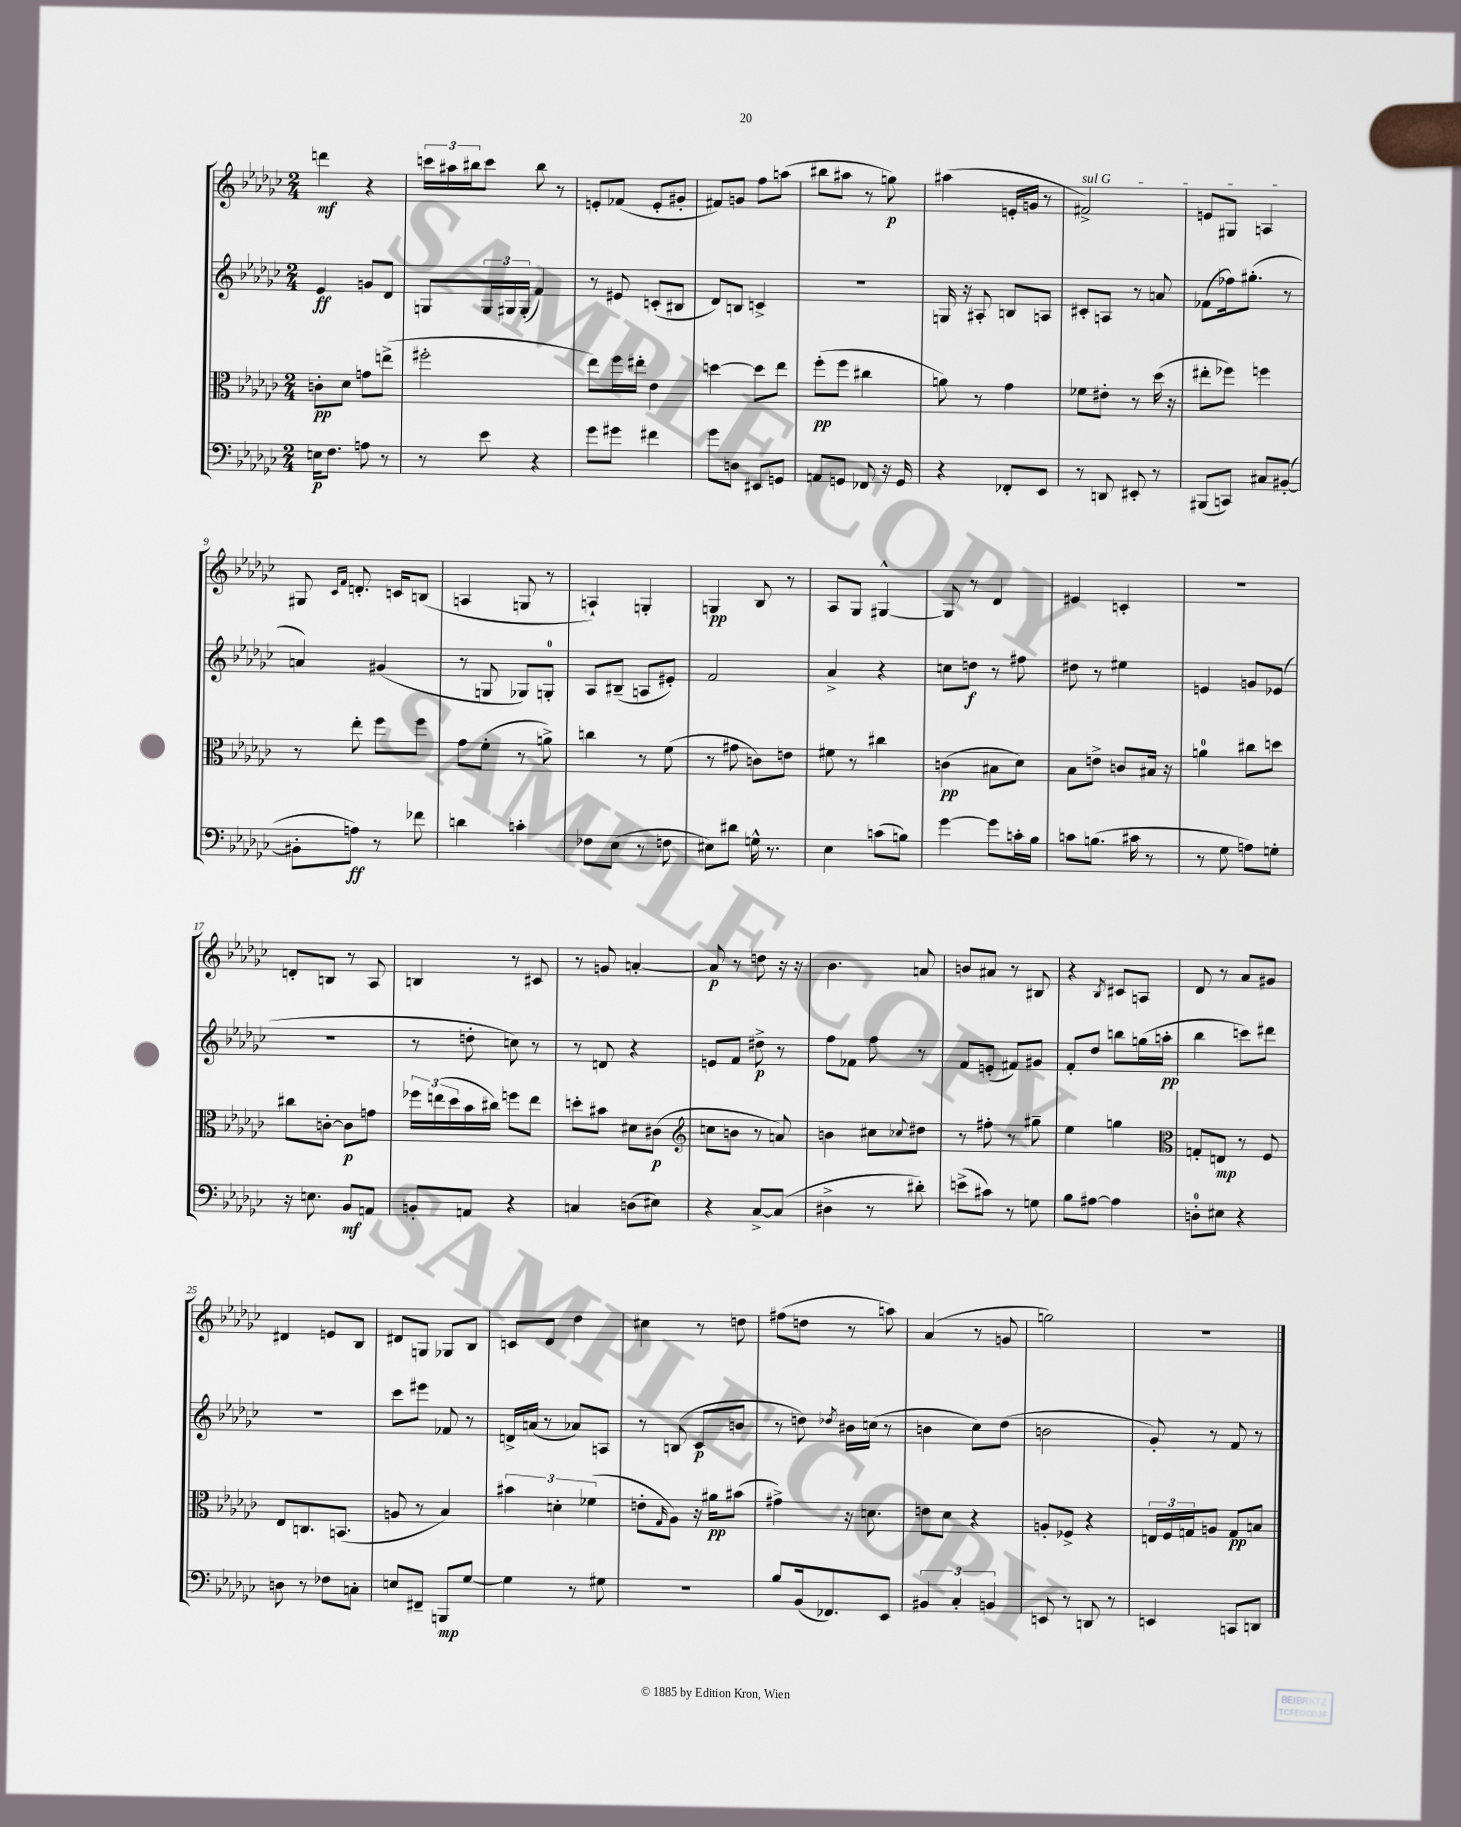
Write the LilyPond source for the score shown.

<<
\new StaffGroup <<
\new Staff = "s0" {
    \clef treble \key ges \major \numericTimeSignature \time 2/4
    d'''4\mf r4 |
    \tuplet 3/2 { c'''16 ais''16 bis''16 } c'''8 bis''8 r8 |
    e'8-. fes'8( e'8-. gis'8-. |
    fis'8) g'8 f''8 a''8( |
    bis''8 ais''8 r8 g''8\p) |
    ais''4( e'16-. g'16 r8 |
    \once \override TextSpanner.bound-details.left.text = \markup { \italic "sul G" } fis'2->\startTextSpan) |
    e'8 gis8 a4\stopTextSpan |
    gis8 \grace { ces'16 f'16 } d'8.-. c'16 b8( |
    a4 g8 r8 |
    a4-!) g4-. |
    g4\pp bes8 r8 |
    aes8 ges8 gis4~-^ |
    gis8 r8 des'4 |
    eis'4 c'4-. |
    R2 |
    d'8-. b8 r8 aes8 |
    b4 r8 cis'8 |
    r8 g'8 a'4~-. |
    a'8\p r8 d''8 r16 r16 |
    bes'4. a'8 |
    b'8 ais'8 r8 bis8 |
    r4 \acciaccatura { bes8 } cis'8 a8 |
    des'8 r8 aes'8 gis'8 |
    dis'4 e'8 bes8 |
    dis'8 g8 ges8 bes8 |
    c'8 des'8 des''4 |
    cis''4 r8 d''8 |
    fis''8( d''8 r8 a''8) |
    aes'4( r8 g'8 |
    g''2) |
    r2 \bar "|." |
}
\new Staff = "s1" {
    \clef treble \key ges \major \numericTimeSignature \time 2/4
    ees'4\ff g'8 des'8 |
    g8 \tuplet 3/2 { g16 gis16 gis16-.( } f'4) |
    r8 eis'8 c'8-.( bis8 |
    des'8) b8 c'4-> |
    R2 |
    g16 r16 ais8-. b8 a8 |
    cis'8-. a8 r8 a'8 |
    fes'8( fes''16) gis''8.-.( r8 |
    a'4) gis'4( |
    r8 g8 ges8) g8-0-. |
    aes8 bis8--( a8 eis'8-.) |
    f'2 |
    aes'4-> r4 |
    c''8 d''8\f r8 fis''8 |
    dis''8 r8 eis''4 |
    e'4 g'8 ees'8( |
    r2 |
    r8 d''8-. c''8) r8 |
    r8 d'8 r4 |
    e'8 f'8 dis''8->\p r8 |
    f''8 fes'8 f''8 r8 |
    f'8 e'8-.( fis'8) gis'8 |
    f'8-. des''8 b''8 g''16( a''16-.\pp |
    bes''4 c'''8) dis'''8 |
    R2 |
    ces'''8 eis'''8 fes'8 r8 |
    d'16-> a'16( r8 aes'8) a8 |
    r8 b8( ces'8\p b'8 |
    r8 d''8) \acciaccatura { des''8 } bis'16 c''16( r8 |
    b'4 ces''8) des''8( |
    b'2 |
    ges'8-.) r8 f'8 r8 \bar "|." |
}
\new Staff = "s2" {
    \clef alto \key ges \major \numericTimeSignature \time 2/4
    c'8-.\pp des'8 g'8 e''8->( |
    fis''2-. |
    ees''8) f''16 eis''16-. ees'4 |
    d''4~ d''8 ees''8 |
    f''8-.\pp( f''8 cis''4 |
    a'8) r8 ges'4 |
    fes'8 eis'8-. r8 des''16( r16 |
    eis''8-. fes''8) f''4 |
    r8 ees''8-. f''8 f''8 |
    ges'8 f'8-.( r8 a'8->) |
    c''4 r8 f'8( |
    r8 gis'8 c'8) e'8 |
    fis'8 r8 cis''4 |
    c'4\pp( bis8 des'8) |
    bes8 e'8-> c'8 bis16 r16 |
    a'4-0 cis''8 d''8 |
    cis''8 c'8~-. c'8\p g'8 |
    \tuplet 3/2 { fes''16 e''16( des''16 } bes'16 cis''16) f''8 e''8 |
    d''8-. bis'8 dis'8 cis'8\p( |
    \clef treble c''8 b'8 r8 a'8) |
    b'4 cis''8 \appoggiatura { ces''8 } dis''8 |
    r8 fis''8-. r8 gis''8-- |
    ees''4 g''4 |
    \clef alto g8-. e8\mp r8 f8 |
    ees8 c8. b,8.( |
    a8 r8 bes4) |
    \tuplet 3/2 { bis'4 d'4-. fes'4( } |
    e'8-. \grace { ges16 } aes8) r16 ais'16\pp bis'8( |
    gis'4->) r16 d'8. |
    e'8 des'8 r4 |
    a8-. fes8-> r4 |
    \tuplet 3/2 { e16 f16 g16 } a8 g8\pp b8 \bar "|." |
}
\new Staff = "s3" {
    \clef bass \key ges \major \numericTimeSignature \time 2/4
    e16\p f8. a8 r8 |
    r8 ees'8 r4 |
    ges'8 gis'8 fis'4 |
    ges'8 d8 eis,8 g,8 |
    a,8 g,8 fes,8 r16 g,16 |
    r4 fes,8-. ees,8 |
    r8 d,8 eis,8-. r8 |
    bis,,8( c,8) cis8 bis,8~-.( |
    bis,8-. a8\ff) r8 fes'8 |
    d'4 c'4-. |
    fes8 ees8( r8 f8 |
    eis8) dis'8 g16-^ r8. |
    ees4 c'8( b8) |
    ges'4~ ges'8 c'16-. bes16 |
    c'8 b8.( cis'16 r8 |
    r8 ges8 a8) g8-. |
    r16 e8. bes,8\mf a,8 |
    b,8-. a,8 r4 |
    c4 d8( eis8) |
    r4 ces8~-> ces8( |
    dis4-> r8 dis'8-.) |
    e'8->( cis'8) r8 g8 |
    bes8 ais8~ ais4 |
    d8-0-. eis8 r4 |
    d8 r8 fes8 c8-. |
    e8 fis,8-- b,,8\mp ges8~ |
    ges4 r8 gis8 |
    r2 |
    bes8 bes,16( fes,8.) ees,8 |
    \tuplet 3/2 { bis,4 ces4-. b,4 } |
    e,8 r8 d,8 r8 |
    e,4 c,8 d,8 \bar "|." |
}
>>
>>
